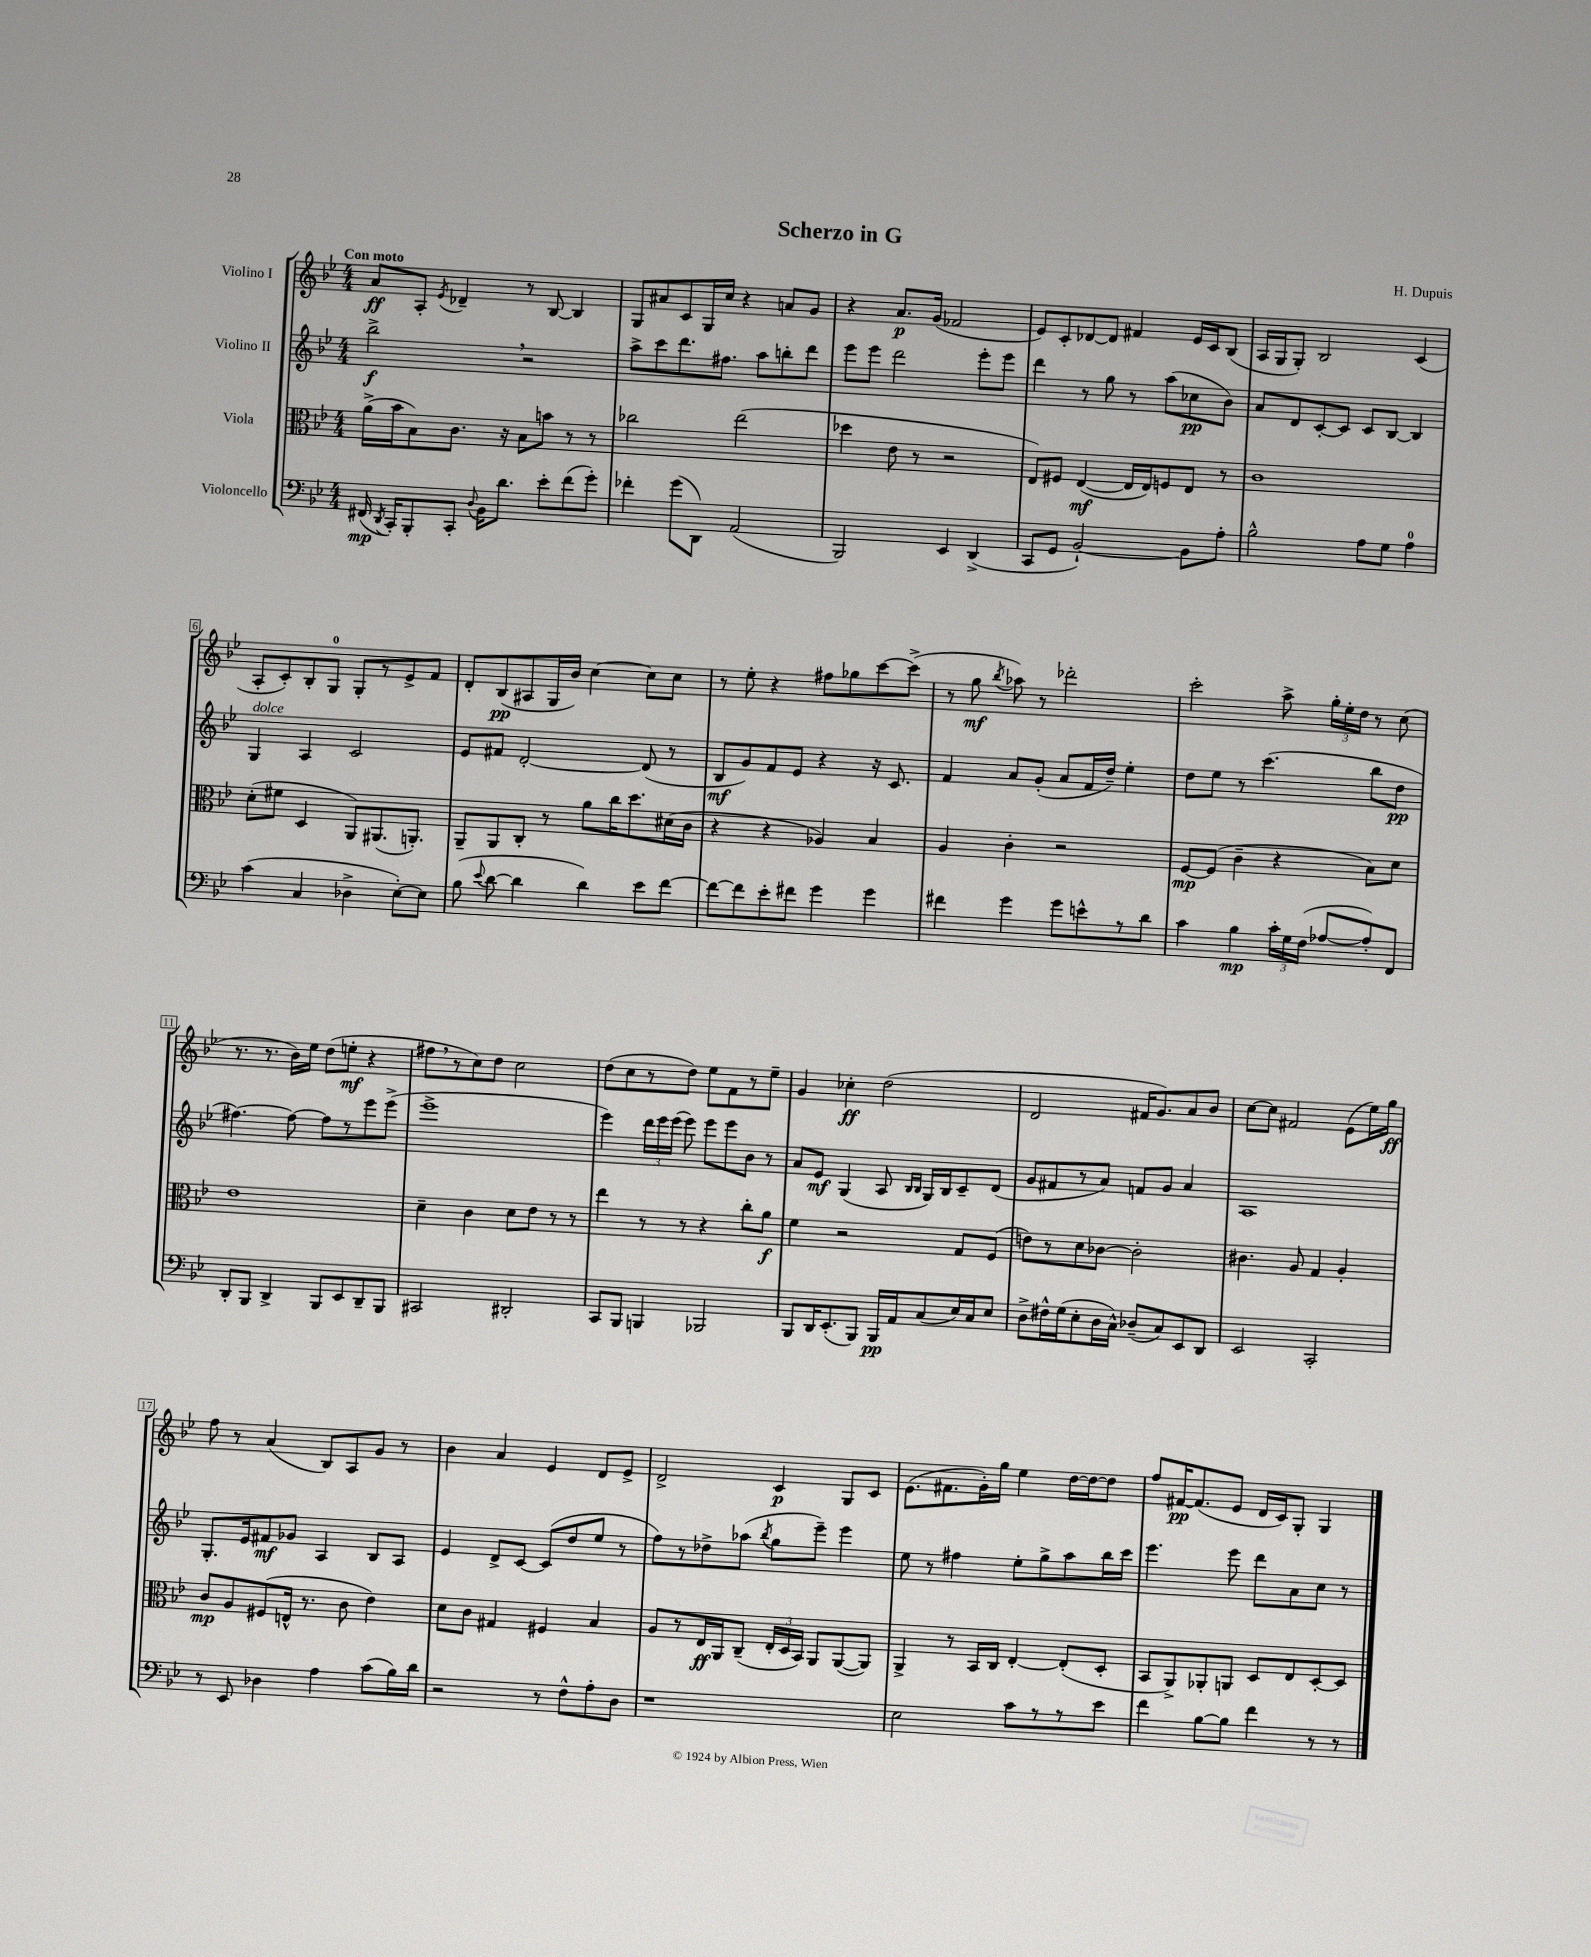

**kern	**kern	**kern	**kern
*staff4	*staff3	*staff2	*staff1
*clefF4	*clefC3	*clefG2	*clefG2
*k[b-e-]	*k[b-e-]	*k[b-e-]	*k[b-e-]
*M4/4	*M4/4	*M4/4	*M4/4
(16FF#	(16a^	2bb-^	8a
8qDD	.	.	.
16CC')	16b-	.	.
8BBB-'	8B-)	.	8A'
.	.	.	8qe-
8CC'	8.c	.	4d-~
8qqD	.	.	.
16BB-	.	.	.
8.d	16r	.	.
.	8B-	2r	8r
8e-'	8b	.	[8B-
(8f	8r	.	4B-]
8g')	8r	.	.
=	=	=	=
4f-'	2cc-	8aa^	8G
.	.	8ccc	8a#
(8g	.	8.ddd	8c
8DD)	.	.	16G
.	.	8.ff#	16cc
(2AA	(2ee-	.	4r
.	.	8aa	.
.	.	8bb'	8a
.	.	8ddd	8g
=	=	=	=
2BBB-)	4dd-	8eee-	4r
.	.	8eee-	.
.	8e-	2ddd	8.a
.	8r	.	.
.	.	.	(16g
4EE-	2r	.	2f-
(4DD^	.	8eee-'	.
.	.	8eee-	.
=	=	=	=
8CC	8E-)	4ddd	8e-)
8GG	8F#	.	8c'
[2BB-`)	([4E-	8r	[8d-
.	.	8gg	8d-]
.	16E-]	8r	4f#
.	16E-)	.	.
.	8F	(8aa	.
8BB-]	8E-	8cc-	16e-
.	.	.	16c
8A'	8r	8b-)	(8B-
=	=	=	=
2B-^^	1c	8a	16A
.	.	.	16G
.	.	8d	8G')
.	.	[8c'	2B-
.	.	8c]	.
8A	.	8c	.
8G	.	[8B-	.
4A	.	4B-]	(4c
=	=	=	=
(4c	(8d'	4G	8A'
.	8f#	.	8c')
4C	4D	4A	8B-'
.	.	.	8G
4D-^	8AA)	2c	8G'
.	(8.AA#	.	8r
[8E-')	.	.	8e-^
.	8.AA')	.	.
8E-]	.	.	8f
=	=	=	=
(8B-	8AA~	8e-	8d'
8qqe-	.	.	.
[8d	8AA	8f#	(8B-
4d]	8C'	[2d'	8A#
.	8r	.	16G
.	.	.	16b-)
4d)	8a	.	[4cc
.	16cc	.	.
.	8.dd	.	.
8e-	.	(8d]	8cc]
[8f	(16d#	8r	8cc
.	16c	.	.
=	=	=	=
8f_	4r	8B-	8r
8f]	.	8g)	8ee-'
8e-'	4r	8f	4r
8f#	.	8e-	.
4g	4A-)	4r	8ff#
.	.	.	8gg-
4g	4B-	16r	[8ccc
.	.	8.c	.
.	.	.	(8ccc^]
=	=	=	=
4f#	4A	4f	8r
.	.	.	8gg
.	.	.	8qbb-
4g	4c'	8a	8aa-)
.	.	(8g'	8r
8g	2r	8a	2ddd-'
8e^^	.	16f	.
.	.	16dd~)	.
8r	.	4ee-'	.
8d	.	.	.
=	=	=	=
4c	[8F	8dd	2ccc'
.	(8F]	8ee-	.
4B-	4c~	8r	.
.	.	(4.ccc	.
24c'	4r	.	8aa^
24G	.	.	.
(24F	.	.	.
[8A-	.	.	24gg'
.	.	.	24ee-'
.	.	.	24dd
8A-'])	8B-)	8bb-	8r
8FF	8d	8dd	(8cc
=	=	=	=
8DD'	1e-	[4.ff#)	8.r
8BBB-	.	.	.
.	.	.	8.r
4DD^	.	.	.
.	.	8ff#_	16b-)
.	.	.	16ee-
8BBB-	.	8ff#]	(8dd
8EE-	.	8r	8ee'
8DD~	.	8eee-	4r
8BBB-	.	(8eee-^	.
=	=	=	=
2CC#	4d~	1eee-^	8ff#
.	.	.	8r
.	4c	.	8cc)
.	.	.	8dd
2DD#'	8d	.	2cc
.	8e-	.	.
.	8r	.	.
.	8r	.	.
=	=	=	=
8CC	4ee-	4eee-)	(8dd
8BBB-	.	.	8cc
4BBB	8r	24ddd	8r
.	.	24eee-	.
.	.	(24eee-	.
.	8r	8eee-)	8dd)
2BBB-	4r	8eee-	8ee-
.	.	8eee-	8f
.	8cc'	8b-	8r
.	8a	8r	8ee-~
=	=	=	=
8BBB-	4f	8a	4g
16DD	.	8e-	.
(8.EE-'	.	.	.
.	2r	(4G	4cc-'
8BBB-)	.	.	.
16BBB-	.	8A	(2dd
16AA	.	.	.
.	.	16qqB-	.
.	.	16qqB-	.
(8C	.	16G)	.
.	.	16B-	.
16E-)	8G	8c~	.
16C	.	.	.
8E-	(8F	(8d	.
=	=	=	=
8D^	8e)	8g	2d
16F#^^	8r	8f#	.
(16G	.	.	.
8E-'	8d	8r	.
16D	[8c-	8a)	.
16C^^)	.	.	.
(8D-~	2c-']	8f	16f#
.	.	.	8.g)
8C)	.	8g	.
8EE-	.	4a	8a
8DD	.	.	8b-
=	=	=	=
2EE-	4.c#	1A	[8cc
.	.	.	8cc]
.	.	.	2f#
.	8A	.	.
2CC'	4G	.	.
.	4A'	.	(8e-
.	.	.	16ee-)
.	.	.	16gg
=	=	=	=
8r	8c	8.G'	8ff
8EE-	8A	.	8r
.	.	16e-	.
4D-	(8F#	8f#	(4a
.	16E^^	8g-	.
.	8.r	.	.
4A	.	4A	8B-)
.	8c	.	8A
(8c	4e-)	8B-	8g
16B-)	.	8A	8r
16d	.	.	.
=	=	=	=
2r	8d	4e-	4b-
.	8c	.	.
.	4G#	8d^	4a
.	.	[8c	.
8r	4F#	(8c]	4e-
8F^^	.	8dd	.
8A'	4B-	8ee-	8d
8D	.	8r	8e-^
=	=	=	=
1r	8A	8ff)	2d^
.	8r	8r	.
.	16E-	8dd-^	.
.	16AA	.	.
.	(8C~	(8aa-	.
.	.	8qbb-	.
.	24E-'	8gg	4c
.	24D	.	.
.	24BB-)	.	.
.	8AA	8eee-~)	.
.	([8AA	4eee-	8G
.	8AA])	.	8c
=	=	=	=
2E-	4AA^	8ee-	(8.e-
.	.	8r	.
.	.	.	8.f#
.	8r	4ff#	.
.	16BB-	.	16g')
.	16C	.	16gg
8c	[4E-'	8ee-'	4ee-
8r	.	8gg^	.
8r	(8E-']	8aa	[16dd
.	.	.	16dd_
8e-	8D'	16bb-	8dd]
.	.	16ccc	.
=	=	=	=
4f	8BB-	4.eee-	8ff
.	8AA^)	.	[16f#
.	.	.	(8.f#]
[8B-	8AA-'	.	.
8B-]	8AA	8eee-	8e-
4f	8D	8ddd	16d
.	.	.	16c)
.	8E-	8a	8G'
8r	[8D'	8cc	4G
8r	8D]	8r	.
==	==	==	==
*-	*-	*-	*-
